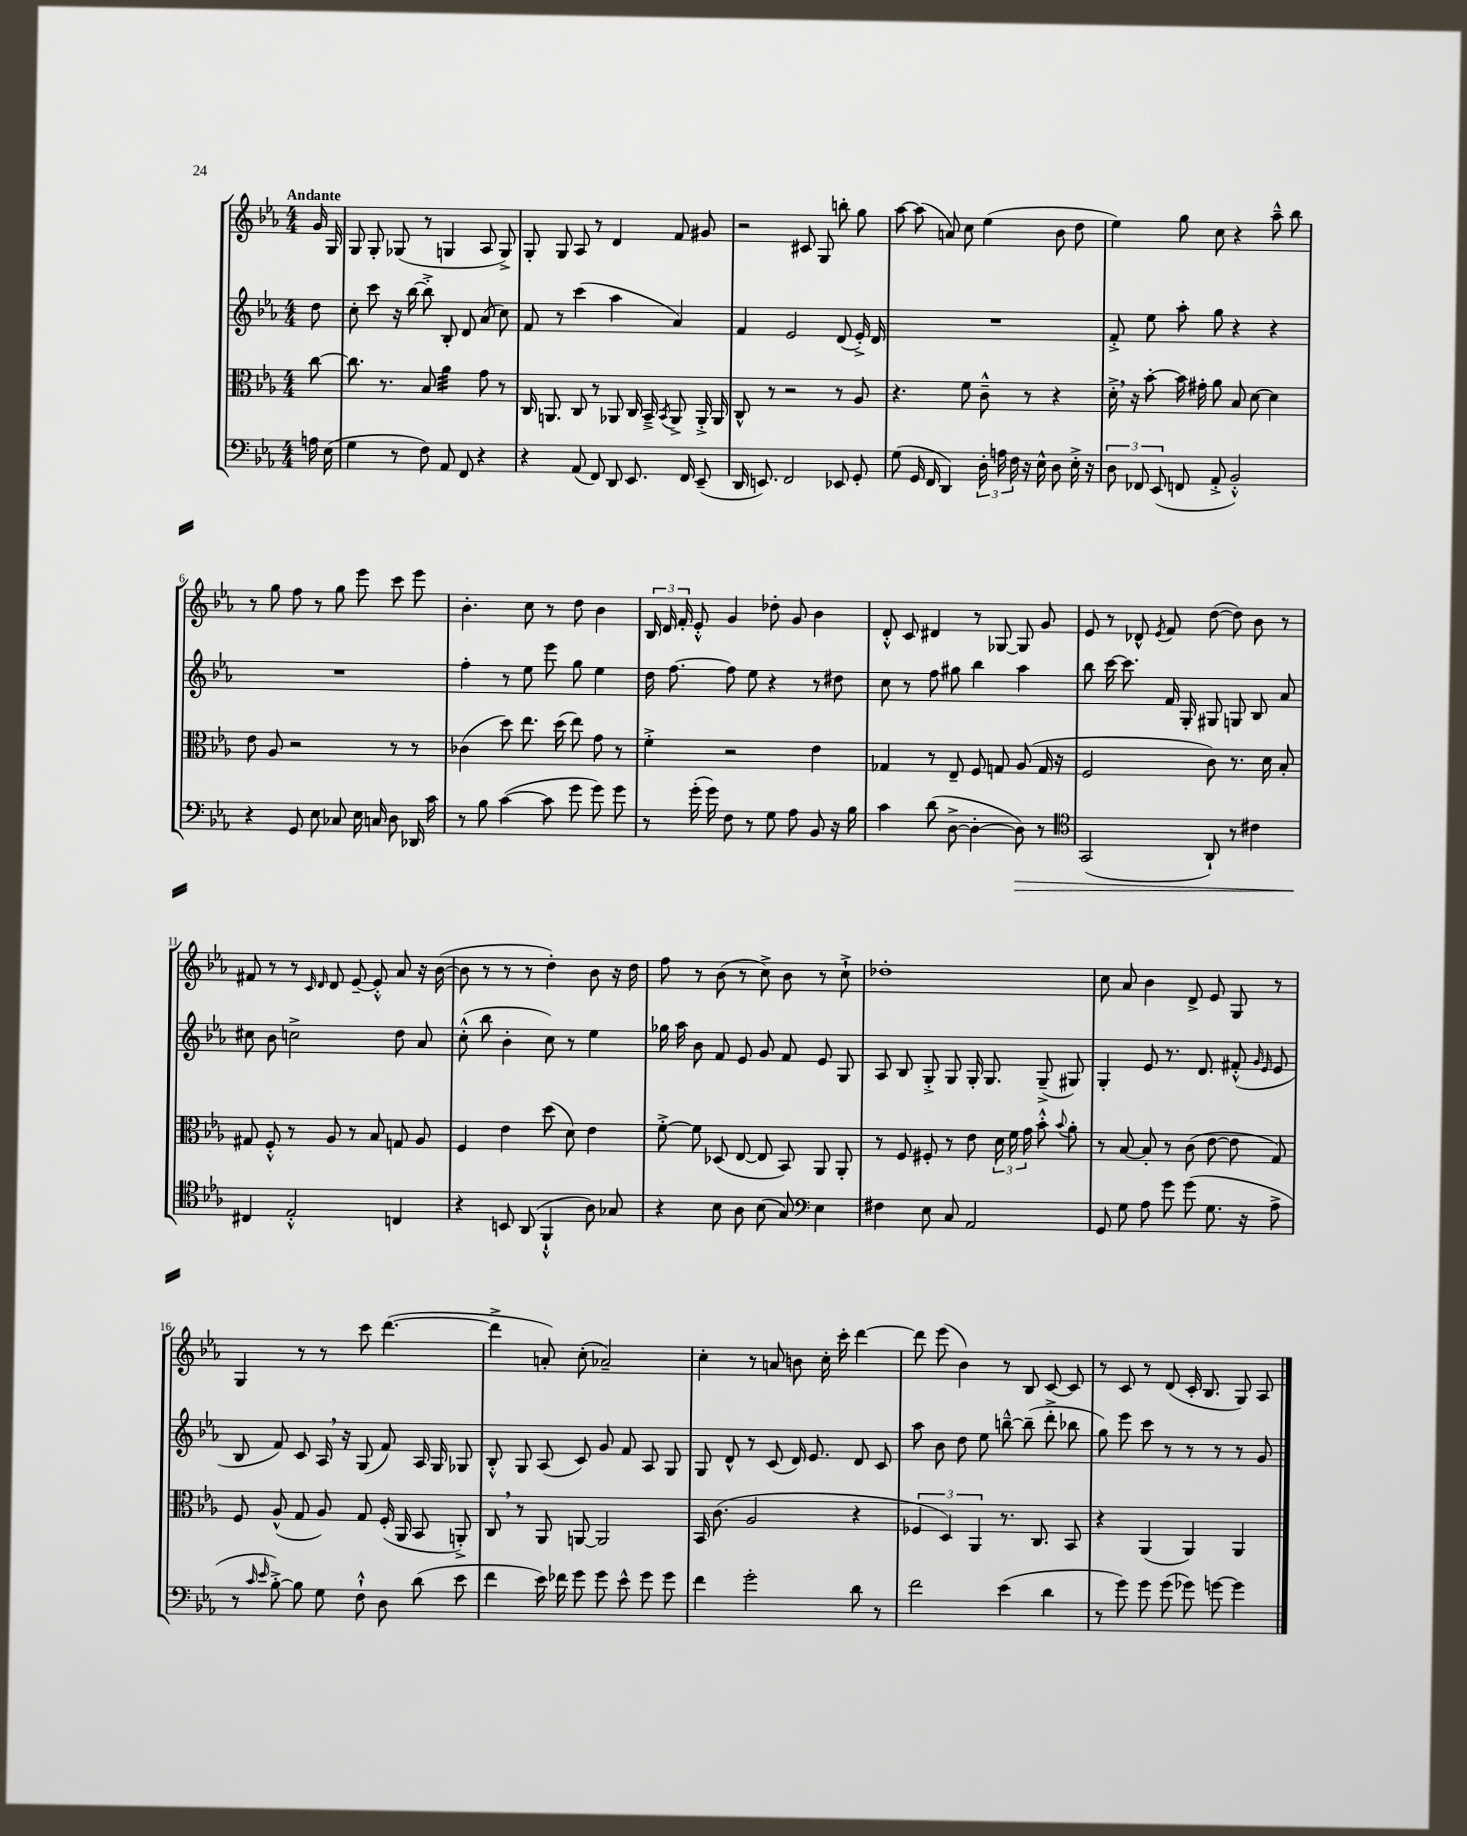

**kern	**dynam	**kern	**kern	**kern
*part4	*part4	*part3	*part2	*part1
*staff4	*staff4	*staff3	*staff2	*staff1
*clefF4	*	*clefC3	*clefG2	*clefG2
*k[b-e-a-]	*	*k[b-e-a-]	*k[b-e-a-]	*k[b-e-a-]
*M4/4	*	*M4/4	*M4/4	*M4/4
=	=	=	=	=
!	!	!	!	!LO:TX:a:B:t=Andante
16An\	.	[8cc\	8dd\	16g/
(16E-\	.	.	.	16G/
=1	=1	=1	=1	=1
4G\	.	8.cc\]	8cc'\	8G/
.	.	.	8ccc\	8G'/
.	.	8.r	.	.
8r	.	.	16r	(8G-X/
.	.	.	[16bb-\	.
8F\)	.	8B-/	8bb-'^\]	8r
*	*	*tremolo	*	*
8AA-/	.	32a-\LLL	8B-'/	4Gn/
.	.	32a-\	.	.
.	.	32a-\	.	.
.	.	32a-\	.	.
8FF/	.	32a-\	8d/	.
.	.	32a-\	.	.
.	.	32a-\	.	.
.	.	32a-\JJJ	.	.
*	*	*Xtremolo	*	*
4r	.	8g\	(8a-/	8A-/
.	.	8r	8cc\)	8G^/)
=2	=2	=2	=2	=2
4r	.	16C/	8f/	8G'/
.	.	8.AAn/	.	.
.	.	.	8r	8G/
(8AA-/	.	8C/	(4ccc\	8A-/
8FF/)	.	8r	.	8r
8DD/	.	8AA-X/	4aa-\	4d/
8.EE-/	.	16C/	.	.
.	.	16BB-~^/	.	.
.	.	8qBB-/	.	.
.	.	8AA-^/	4a-/)	8f/
16FF/	.	.	.	.
(8EE-~/	.	16AA-'^/	.	8g#X/
.	.	16AA-/	.	.
=3	=3	=3	=3	=3
16DD/	.	8C^^/	4f/	2r
8.EEn/)	.	.	.	.
.	.	8r	.	.
2FF/	.	2r	2e-/	.
.	.	.	.	8c#X/
.	.	.	.	8G/
8EE-X/	.	8r	(8d/	8bbn'\
8GG'/	.	8A-/	16e-'^/)	8gg\
.	.	.	16d/	.
=4	=4	=4	=4	=4
(8G\	.	4.r	1r	[8aa-\
16GG/	.	.	.	(8aa-\]
16FF/	.	.	.	.
4DD/)	.	.	.	8an/)
.	.	8f\	.	8cc\
24D'\	.	8c~^^\	.	(4ee-\
24An\	.	.	.	.
24F\	.	.	.	.
16r	.	8r	.	.
16E-^^\	.	.	.	.
8D\	.	4r	.	8b-\
16E-'^\	.	.	.	8dd\
16r	.	.	.	.
=5	=5	=5	=5	=5
12D\	.	16d'^,\	8f'^/	4ee-\)
.	.	16r	.	.
12FF-X/	.	.	.	.
.	.	[8b-'\	8ee-\	.
(12EE-/	.	.	.	.
8FFn/	.	16b-\]	8aa-'\	8gg\
.	.	16g#X'\	.	.
8AA-'^/	.	8a-\	8gg\	8cc\
2BB-'^^/)	.	8B-/	4r	4r
.	.	[8d\	.	.
.	.	4d\]	4r	8aa-~^^\
.	.	.	.	8bb-\
!!LO:LB:g=z
=6	=6	=6	=6	=6
4r	.	8e-\	1r	8r
.	.	8A-/	.	8gg\
8GG/	.	2r	.	8ff\
8E-\	.	.	.	8r
8C-X/	.	.	.	8gg\
16E-\	.	.	.	8eee-\
16Cn/	.	.	.	.
8D\	.	8r	.	8ccc\
16DD-X/	.	8r	.	8eee-\
16c\	.	.	.	.
=7	=7	=7	=7	=7
8r	.	(4c-X\	4ff'\	4.b-'\
8B-\	.	.	.	.
([4c\	.	8dd\)	8r	.
.	.	8.ee-\	8ee-\	8cc\
8c\]	.	.	8eee-\	8r
.	.	(16dd\	.	.
8g\	.	8ee-\)	8gg\	8dd\
8g\)	.	8g\	4ee-\	4b-\
8g\	.	8r	.	.
=8	=8	=8	=8	=8
8r	.	4f'^\	16dd\	24B-/
.	.	.	.	24d/
.	.	.	[8.ff\	.
.	.	.	.	24f'/
(16g'\	.	.	.	8e-'^^/
16g\)	.	.	.	.
8F\	.	2r	8ff\]	4g/
8r	.	.	8ee-\	.
8G\	.	.	4r	8dd-X'\
8A-\	.	.	.	8g/
8BB-/	.	4e-\	8r	4b-\
16r	.	.	8dd#X\	.
16B-\	.	.	.	.
=9	=9	=9	=9	=9
4c\	.	4G-X/	8cc\	8d'^^/
.	.	.	8r	8c/
(8d\	.	8r	8ff\	4d#X/
[8D^\	.	8E-~/	8gg#X\	.
4D'\_	.	8F/	4bb-\	8r
.	.	8Gn/	.	[8G-X/
!	!LO:HP:b	!	!	!
8D\])	>	(8A-/	4aa-\	8G-/]
8r	.	16G/	.	8g/
.	.	16r	.	.
=10	=10	=10	=10	=10
*clefC4	*	*	*	*
(2GG/	.	2F/	8bb-\	8e-/
.	.	.	[16ccc\	8r
.	.	.	8.ccc\]	.
.	.	.	.	8d-X^^/
.	.	.	.	8qe-/
.	.	.	16f/	8f/
.	.	.	16G'/	.
8AA-`/)	.	8c\)	8G#X/	([8dd\
8r	.	8.r	8Gn/	8dd\])
4c#X\	.	.	8B-/	8b-\
.	.	16d\	.	.
.	.	8B-'/	8a-/	8r
!!LO:LB:g=z
=11	=11	=11	=11	=11
4C#X/	.	8G#X/	8cc#X\	8f#X/
.	.	8F'^^/	8b-\	8r
2E-'^^/	]	8r	2ccn^\	8r
.	.	.	.	16qqc/
.	.	.	.	16qqd/
.	.	8A-/	.	8d/
.	.	8r	.	[8e-~/
.	.	8B-/	.	8e-'^^/]
4Cn/	.	8Gn/	8dd\	8a-/
.	.	8A-/	8a-/	16r
.	.	.	.	([16b-\
=12	=12	=12	=12	=12
4r	.	4F/	(8cc'^^\	8b-\]
.	.	.	8bb-\	8r
8BBn/	.	4e-\	4b-'\	8r
(8AA-/	.	.	.	8r
4FF`^^/	.	(8dd\	8cc\)	4dd'\)
.	.	8d\)	8r	.
8A-\)	.	4e-\	4ee-\	8b-\
8G-X/	.	.	.	16r
.	.	.	.	16dd\
=13	=13	=13	=13	=13
4r	.	[8f'^\	16gg-X\	8ff\
.	.	.	16aa-\	.
.	.	8f\]	8b-\	8r
8B-\	.	(8D-X/	8f/	(8b-\
8A-\	.	[8E-/	8e-/	8r
(8B-\	.	8E-/]	8g/	8cc^\)
8G/)	.	8BB-/)	8f/	8b-\
*clefF4	*	*	*	*
4E-\	.	8AA-/	8e-/	8r
.	.	8AA-'/	8G/	8cc`^\
=14	=14	=14	=14	=14
4F#X\	.	8r	8A-/	1dd-X'
.	.	8F/	8B-/	.
8E-\	.	8F#X'/	8G'^/	.
8C/	.	8r	8G/	.
2AA-/	.	8e-\	16G'/	.
.	.	.	8.G/	.
.	.	24d\	.	.
.	.	24f\	.	.
.	.	24g\	.	.
.	.	8b-'^^\	(8G~^/	.
.	.	8qqb-/	.	.
.	.	8a-'\	8G#X/)	.
=15	=15	=15	=15	=15
8GG/	.	8r	4G'/	8cc\
8G\	.	[8B-/	.	8a-/
8A-\	.	8B-'/]	8e-/	4b-\
8g\	.	8r	8.r	.
(8g\	.	(8c\	.	8d^/
.	.	.	8.d/	.
8.G\	.	[8e-\	.	8e-/
.	.	8e-\]	(8f#X'^^/	8G/
16r	.	.	.	.
.	.	.	16qqg/	.
.	.	.	16qqe-/	.
8A-^\	.	8G/)	8e-/	8r
!!LO:LB:g=z
=16	=16	=16	=16	=16
8r	.	8F/	8B-/	4G/
16qqc/	.	.	.	.
16qqe-/	.	.	.	.
[8B-'^\)	.	(8A-^^/	8f/)	.
8B-\]	.	8G/	8c/	8r
8G\	.	8A-/)	16A-,/	8r
.	.	.	16r	.
8F`^^\	.	8G/	(8G/	8ccc\
8D\	.	(16F'/	8f/)	([4.ddd\
.	.	16AA-/	.	.
(8d\	.	8BB-/	16A-/	.
.	.	.	16G/	.
8e-\	.	8AAn'^/)	8G-X/	.
=17	=17	=17	=17	=17
4f\	.	8C,/	8B-'^^/	4ddd^\]
.	.	8r	8G/	.
16e-\)	.	8AA-/	(8A-/	8an'/)
16f-X\	.	.	.	.
8g\	.	[8AAn/	8c/)	(8cc'\
8g\	.	2AA/]	8g/	2a-X~/)
8e-^^\	.	.	8f/	.
8g\	.	.	8A-/	.
8g\	.	.	8G/	.
=18	=18	=18	=18	=18
4f\	.	16BB-/	8G/	4cc'\
.	.	(8.c\	.	.
.	.	.	8d^^/	.
2g'\	.	2A-/	8r	8r
.	.	.	(8c/	8an/
.	.	.	16d/)	8bn\
.	.	.	8.e-/	.
.	.	.	.	16cc'\
.	.	.	.	16ccc'\
8d\	.	4r	8d/	[4ddd\
8r	.	.	8c/	.
=19	=19	=19	=19	=19
2f\	.	6F-X/	8aa-\	8ddd\]
.	.	.	8b-\	(8eee-\
.	.	6D/)	.	.
.	.	.	8dd\	4b-\)
.	.	6AA-/	.	.
.	.	.	8ee-\	.
(4e-\	.	8.r	[8bbn~^^\	8r
.	.	.	(8bb~\]	8B-/
.	.	8.C/	.	.
4d\	.	.	8ddd'^\	[8c/
.	.	8BB-/	8bb-X\	8c/]
=20	=20	=20	=20	=20
8r	.	4r	8gg\)	8r
8g\)	.	.	8eee-\	8c/
8g\	.	(4AA-/	8ccc\	8r
(8g\	.	.	8r	(8d/
8g-X\)	.	4AA-/)	8r	16c'/
.	.	.	.	8.B-/
[8gn\	.	.	8r	.
4g\]	.	4AA-/	8r	8G/)
.	.	.	8g/	8A-/
==	==	==	==	==
*-	*-	*-	*-	*-
